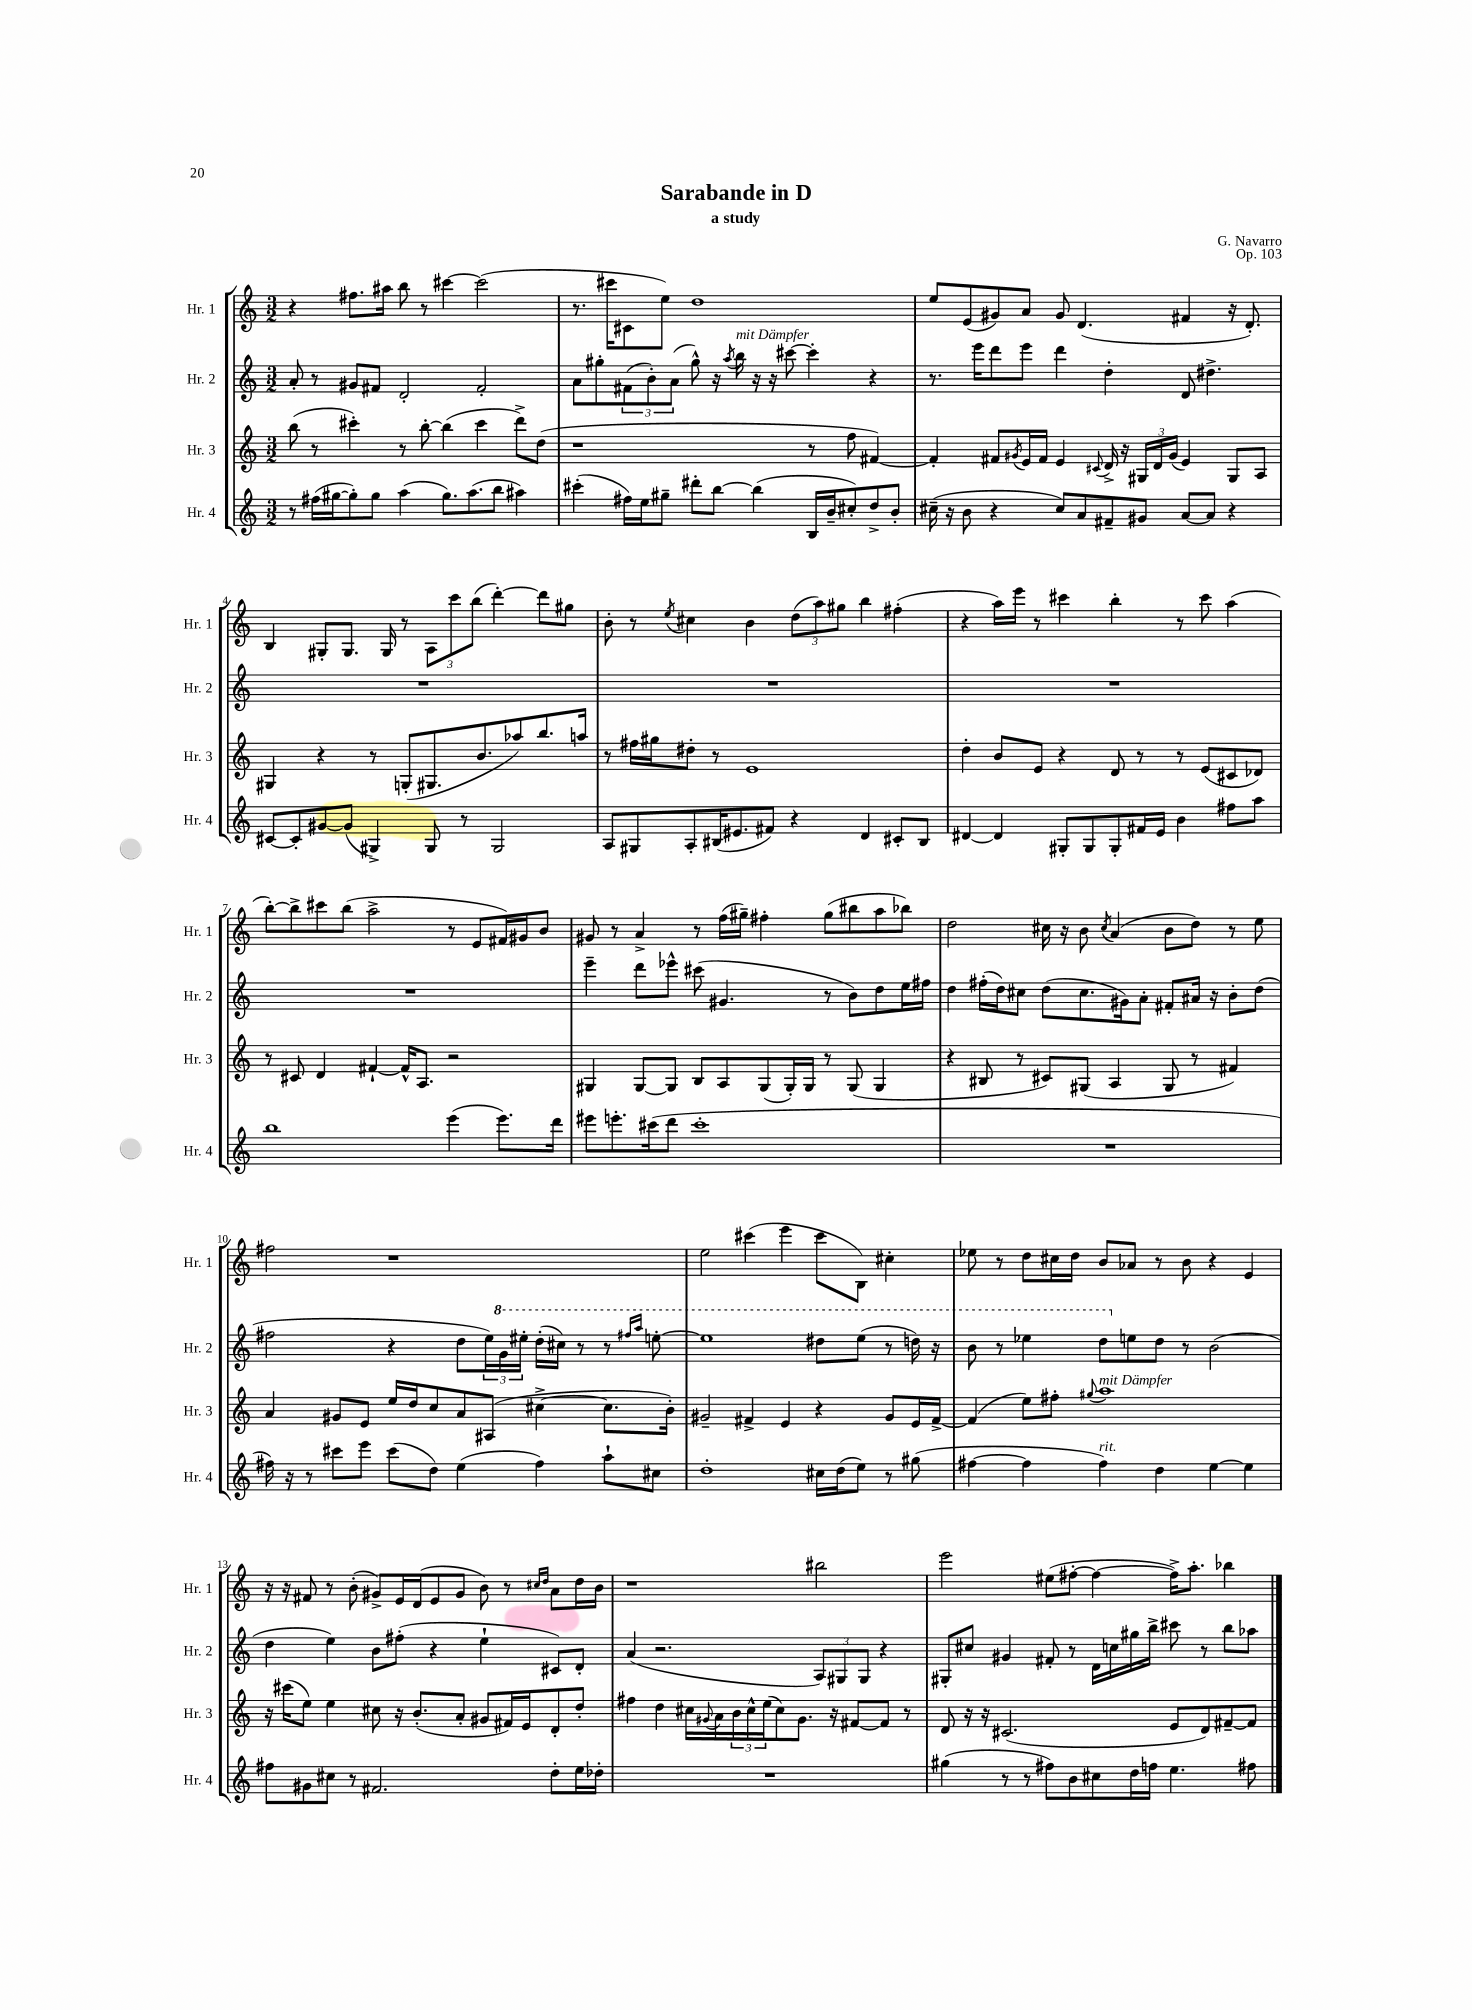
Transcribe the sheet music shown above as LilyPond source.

\header { title = "Sarabande in D" composer = "G. Navarro" subtitle = "a study" opus = "Op. 103" }
<<
\new StaffGroup <<
\new Staff = "s0" \with { instrumentName = "Hr. 1" shortInstrumentName = "Hr. 1" } {
    \clef treble \key c \major \numericTimeSignature \time 3/2
    r4 fis''8. ais''16 b''8 r8 cis'''4~ cis'''2( |
    r8. cis'''16 cis'8 e''8) d''1 |
    e''8 e'8( gis'8) a'8 gis'8 d'4.( fis'4 r16 d'8.-.) |
    b4 gis8-. gis8. gis16 r8 \tuplet 3/2 { a8 c'''8 b''8( } d'''4~-.) d'''8 gis''8 |
    b'8-. r8 \acciaccatura { e''8 } cis''4 b'4 \tuplet 3/2 { d''8( a''8) gis''8 } b''4 fis''4-.( |
    r4 a''16) e'''16 r8 cis'''4 b''4-. r8 cis'''8 a''4( |
    b''8~-.) b''8-> cis'''8 b''8( a''2-> r8 e'8 fis'16) gis'16 b'8 |
    gis'8 r8 a'4-> r8 f''16( gis''16--) fis''4-. gis''8( bis''8 a''8 bes''8) |
    d''2 cis''16 r16 b'8 \acciaccatura { cis''8 } a'4( b'8 d''8) r8 e''8 |
    fis''2 r1 |
    e''2 cis'''4( e'''4 cis'''8 b8) cis''4-. |
    ees''8 r8 d''8 cis''16 d''16 b'8 aes'8 r8 b'8 r4 e'4 |
    r16 r16 fis'8 r8 b'8-.( gis'8->) e'16 d'16( e'8 gis'8 b'8) r8 \grace { cis''16 d''16 } a'8 d''16 b'16 |
    r1 bis''2 |
    e'''2 eis''8( fis''8~-. fis''4~ fis''16->) a''8.-. bes''4 \bar "|." |
}
\new Staff = "s1" \with { instrumentName = "Hr. 2" shortInstrumentName = "Hr. 2" } {
    \clef treble \key c \major \numericTimeSignature \time 3/2
    a'8-. r8 gis'8 fis'8 d'2-. fis'2-. |
    a'8 gis''8-. \tuplet 3/2 { fis'8( b'8-.) a'8( } gis''8-^) r16 \acciaccatura { a''8 } b''16^\markup { \italic "mit Dämpfer" } r16 r16 cis'''8~ cis'''4-. r4 |
    r8. e'''16 d'''8 e'''8 d'''4 d''4-. d'8 dis''4.-> |
    R1. |
    R1. |
    R1. |
    R1. |
    e'''4-- d'''8 ees'''8-^ cis'''8( gis'4. r8 b'8) d''8 e''16 fis''16 |
    d''4 fis''16-.( d''16) cis''8 d''8( cis''8. gis'16) a'8-. fis'8-. ais'16 r16 b'8-. d''8( |
    fis''2 r4 d''8 \tuplet 3/2 { e''16) \ottava #1 g''16 eis'''16-. } d'''16-.( cis'''16) r8 r8 \grace { fis'''16 a'''16 } e'''8~-. |
    e'''1 dis'''8 e'''8( r8 d'''16) r16 |
    b''8 r8 ees'''4 d'''8 \ottava #0 e''!8 d''8 r8 b'2( |
    d''4 e''4) b'8 fis''8-.( r4 e''4-! cis'8) d'8-. |
    a'4( r2. \tuplet 3/2 { a8) gis8 gis8 } r4 |
    gis8-. cis''8 gis'4 fis'8-. r8 d'16 c''16 gis''16 b''16-> cis'''8 r8 b''8 aes''8 \bar "|." |
}
\new Staff = "s2" \with { instrumentName = "Hr. 3" shortInstrumentName = "Hr. 3" } {
    \clef treble \key c \major \numericTimeSignature \time 3/2
    b''8( r8 cis'''4-.) r8 b''8~-. b''4( cis'''4 d'''8->) d''8( |
    r1 r8 f''8 fis'4~) |
    fis'4-. fis'8 \acciaccatura { gis'8 } e'16 fis'16 e'4 \appoggiatura { cis'8 } d'16-> r16 \tuplet 3/2 { gis16 d'16 gis'16( } e'4) gis8 a8 |
    gis4 r4 r8 g8-.( gis8. b'8. aes''8) b''8. a''16 |
    r8 fis''16 gis''16 dis''8-. r8 e'1 |
    d''4-. b'8 e'8 r4 d'8 r8 r8 e'8( cis'8 des'8) |
    r8 cis'8 d'4 fis'4~-! fis'16-^ a8. r2 |
    gis4 gis8~ gis8 b8 a8 gis8( gis16-.) gis16 r8 gis8( gis4 |
    r4 bis8 r8 cis'8) gis8( a4 gis8 r8 fis'4) |
    a'4 gis'8 e'8 e''16 d''16 c''8 a'8 ais8( cis''4~-> cis''8. b'16-.) |
    gis'2-- fis'4-> e'4 r4 gis'8 e'16 fis'16~-> |
    fis'4( e''8) fis''8-. \appoggiatura { gis''8 } a''1^\markup { \italic "mit Dämpfer" } |
    r16 cis'''16( e''8) e''4 cis''8 r16 b'8.-.( a'8-. gis'8 fis'16) e'16 d'8-. d''8-. |
    fis''4 d''4 cis''16 \appoggiatura { gis'8 } a'16 \tuplet 3/2 { b'16 cis''16-^ e''16( } cis''8) gis'8. r16 fis'8~ fis'8 r8 |
    d'8 r16 r16 cis'2.( e'8 d'8) fis'8~-- fis'8 \bar "|." |
}
\new Staff = "s3" \with { instrumentName = "Hr. 4" shortInstrumentName = "Hr. 4" } {
    \clef treble \key c \major \numericTimeSignature \time 3/2
    r8 fis''16( gis''16~ gis''8-.) gis''8 a''4( gis''8.) a''8.( b''8 ais''4) |
    cis'''4-.( fis''16) e''16 gis''8-- dis'''8-. b''8~ b''4( b16 b'16-- cis''8-.) d''8-> b'8-. |
    cis''16--( r16 b'8 r4 cis''8) a'8 fis'8-- gis'8 a'8~ a'8 r4 |
    cis'8~ cis'8-. gis'8~ gis'8( gis4->) gis8 r8 gis2 |
    a8 gis8 a8-. bis16( eis'8. fis'8) r4 d'4 cis'8-. bis8 |
    dis'4~ dis'4 gis8-. gis8 gis8-. fis'16 e'16 b'4 fis''8 a''8 |
    b''1 e'''4( e'''8.) d'''16 |
    eis'''8 e'''8.-. cis'''16( d'''8 cis'''1-. |
    R1. |
    fis''16) r16 r8 cis'''8 e'''8 cis'''8( d''8) e''4( fis''4) a''8-! cis''8 |
    d''1-. cis''16 d''16( e''8) r8 gis''8( |
    fis''4~ fis''4 fis''4^\markup { \italic "rit." }) d''4 e''4~ e''4 |
    fis''8 gis'8 cis''8 r8 fis'2. d''8-. e''16 des''16-. |
    R1. |
    gis''4( r8 r8 fis''8) b'8 cis''8 d''16 f''16 e''4. fis''8 \bar "|." |
}
>>
>>
